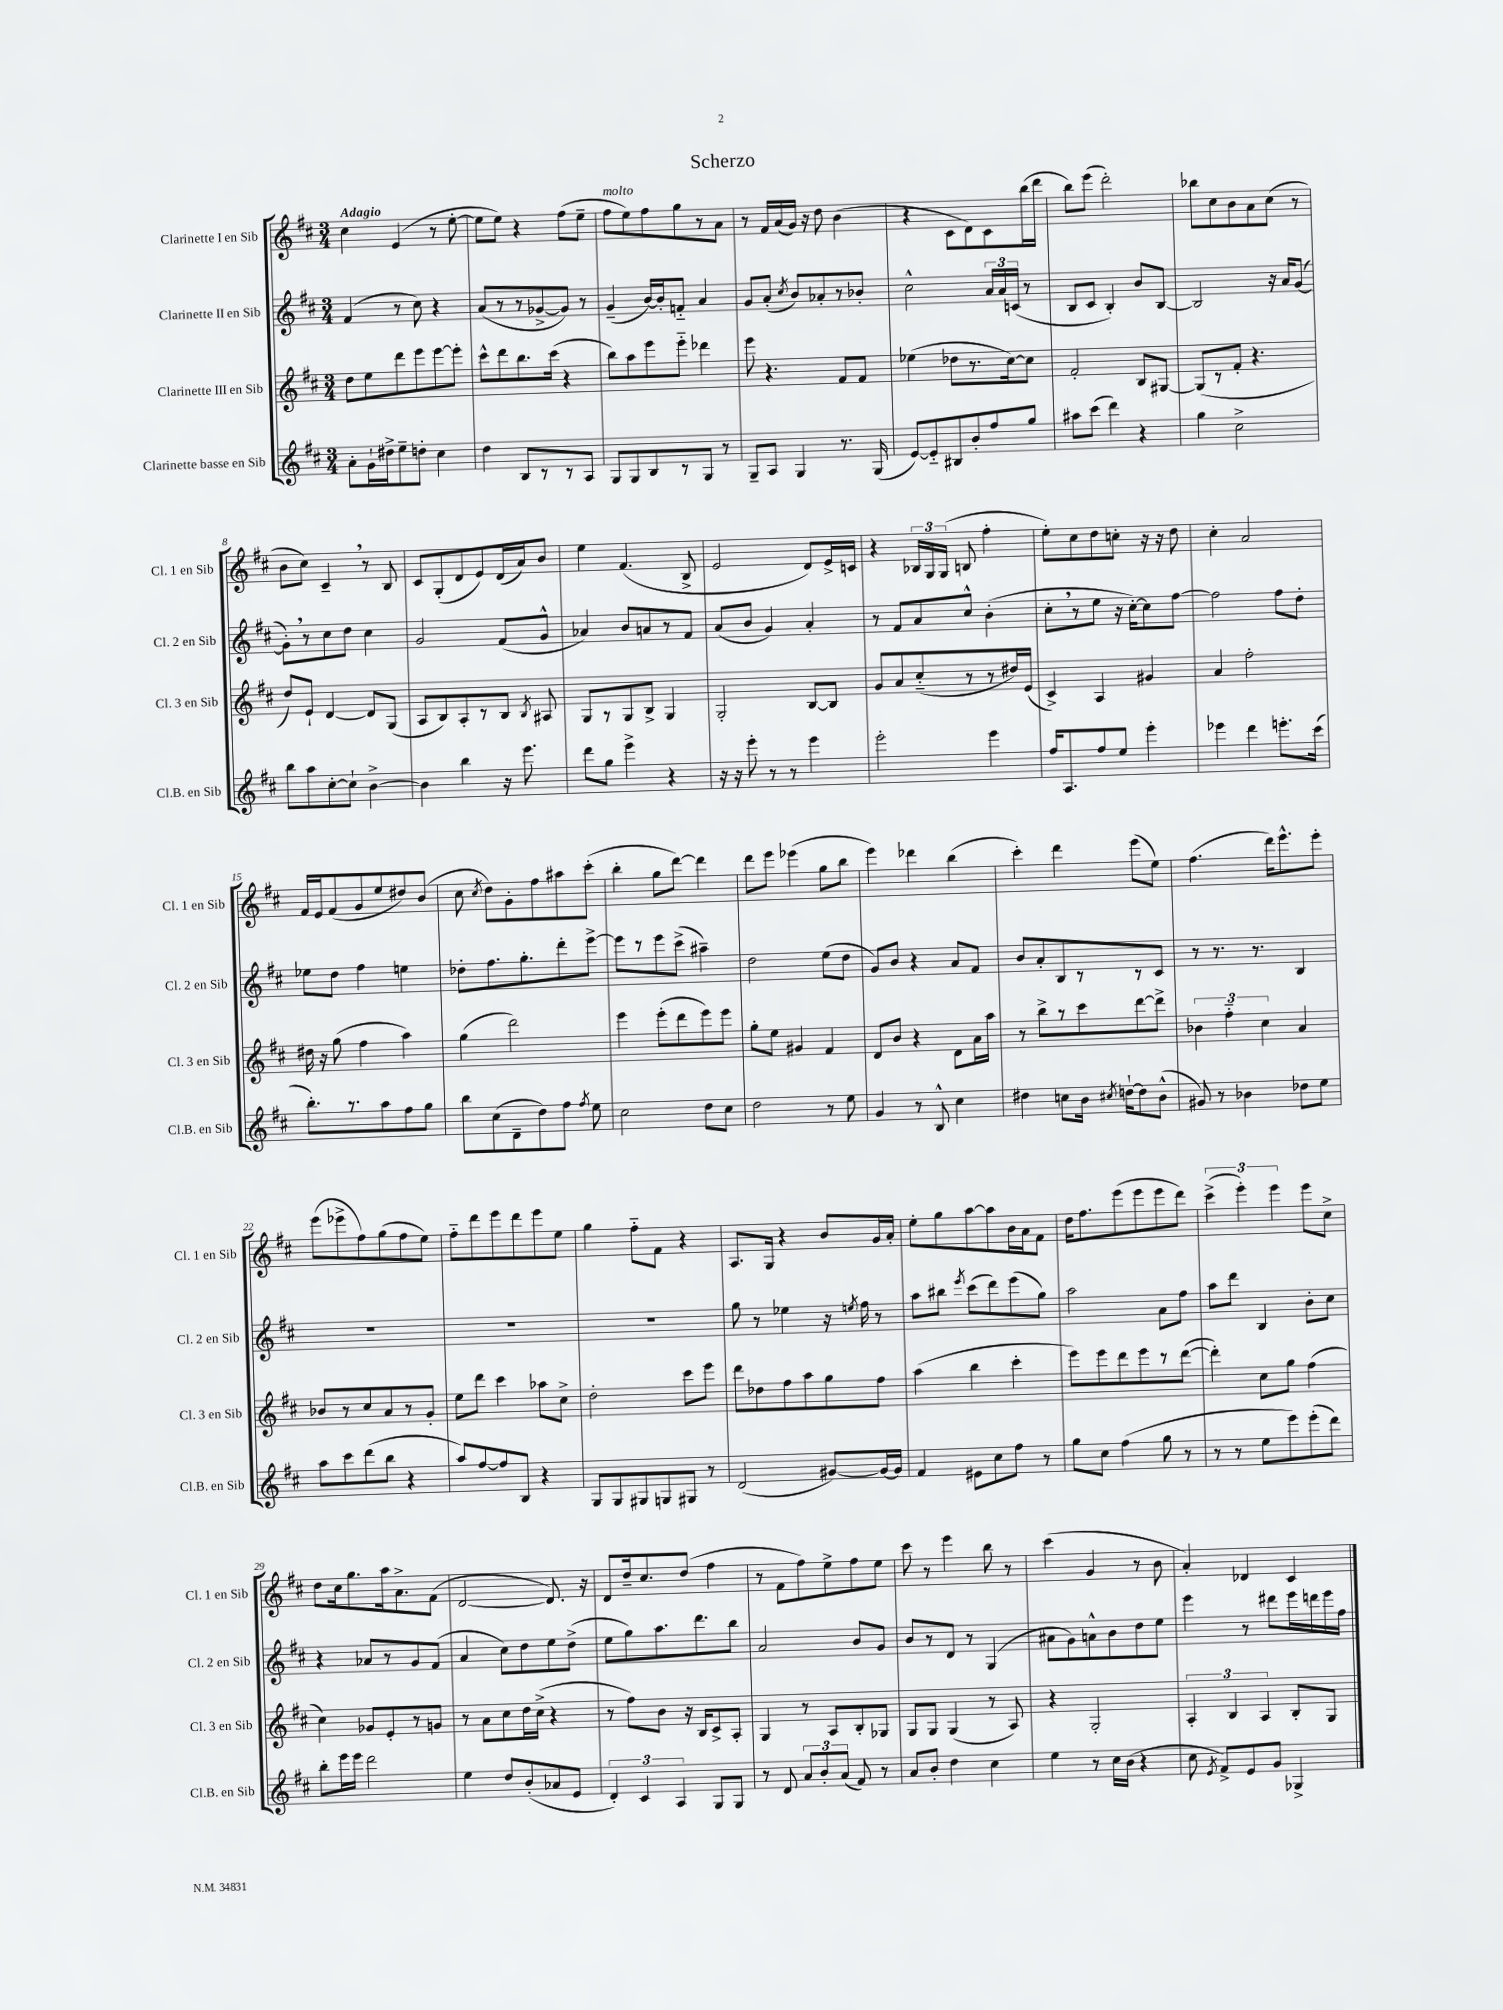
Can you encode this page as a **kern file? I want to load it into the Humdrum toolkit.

**kern	**kern	**kern	**kern
*staff4	*staff3	*staff2	*staff1
*clefG2	*clefG2	*clefG2	*clefG2
*k[f#c#]	*k[f#c#]	*k[f#c#]	*k[f#c#]
*M3/4	*M3/4	*M3/4	*M3/4
8a'	8dd	(4f#	4cc#
16g`	8ee	.	.
16dd#^	.	.	.
8ee~	8ddd	8r	(4e
8dd'	8eee	8cc#)	.
4cc#	[8eee	4r	8r
.	8eee']	.	[8ee'
=	=	=	=
4dd	8ccc#^^	(8a	8ee]
.	8ddd	8r	8ee)
8B	8.bb	8r	4r
8r	.	[8g-^	.
.	(16ccc#	.	.
8r	4r	8g-])	(8ff#
8A	.	8r	8ee~
=	=	=	=
8G	8bb)	(4g~	8ff#
8G	8aa	.	8ee)
8B	8eee	[16b)	8ff#
.	.	16b']	.
8r	8eee'~	8f'~	8gg
8G	4ddd-	4a	8r
8r	.	.	8a
=	=	=	=
8G~	8eee	8g	8r
8A	4.r	(8a'	16f#
.	.	.	(16a
.	.	8qcc#	.
4G	.	8b)	16g)
.	.	.	16r
.	.	8a-'	8dd
8.r	8f#	8r	(4b
.	8f#	8b-'	.
(16G	.	.	.
=	=	=	=
[8e)	(4ee-	2cc#^^	4r
8e'~]	.	.	.
8B#	8dd-	.	8c#
8b'	8.r	.	8d)
8ff#	.	24a	8c#
.	.	24a	.
.	[16cc#)	.	.
.	.	(24c	.
8gg	8cc#]	8r	(16bb
.	.	.	16ddd
=	=	=	=
8aa#	2f#'	8B	8bb)
(8ccc#	.	8c#	(8eee
4ddd)	.	4B')	2ddd')
4r	8B	8b	.
.	[8G#	[8B	.
=	=	=	=
4gg	(8G#]	2B]	8bb-
.	8r	.	8cc#
2cc#^	8f#'	.	8b
.	4.r	.	8a
.	.	16r	(8cc#
.	.	16a	.
.	.	([8g	8r
=	=	=	=
8bb	8dd)	8g'])	8b
8aa	8e`	8r	8cc#)
[8cc#'	[4d	8cc#	4c#~
8cc#`]	.	8dd	.
[4b^	8d]	4cc#	8r
.	(8G	.	8B
=	=	=	=
4b]	8A	2g	8c#
.	8B)	.	(8G'
4bb	8A'	.	8d
.	8r	.	8e)
16r	8B	(8f#	(16d
8.eee	.	.	16a)
.	8qB	.	.
.	8A#	8g^^	8b
=	=	=	=
8ddd	8G	4a-)	4ee
8gg	8r	.	.
4eee^	8G	8b	(4.f#
.	8B^	8a	.
4r	4G	8r	.
.	.	8f#	8B^
=	=	=	=
16r	2G'	(8a	2e
16r	.	.	.
8eee'	.	8b	.
8r	.	4g)	.
8r	.	.	.
4eee	[8B	4a'	8d)
.	8B]	.	16e^
.	.	.	16c
=	=	=	=
2eee'	8g	8r	4r
.	8a	8f#	.
.	(8cc#'~	8a	24B-
.	.	.	24G
.	.	.	(24G
.	8r	8cc#^^	8B
4eee	8r	(4b'	4ff#'
.	16dd#)	.	.
.	(16e	.	.
=	=	=	=
16ff#	4c#^)	8cc#'	8ee')
8.A	.	.	.
.	.	8r	8cc#
8ff#	4A	8ee	8dd
8ee	.	16r	8cc'
.	.	[16cc#')	.
4eee'	4g#	8cc#]	16r
.	.	.	16r
.	.	[8ff#	8dd
=	=	=	=
4eee-	4a	2ff#]	4cc#'
4ddd	2ff#'	.	2a
8.eee'	.	8ff#	.
.	.	8dd'	.
(16ccc#	.	.	.
=	=	=	=
8.bb')	16dd#	8ee-	16f#
.	16r	.	16e
.	(8gg	8dd	(8f#
8.r	.	.	.
.	4ff#	4ff#	8g
8aa	.	.	8ee
8ff#	4aa)	4ee	8dd#)
8gg	.	.	(8b
=	=	=	=
8bb	(4gg	8dd-'	8cc#
.	.	.	8qcc#
(8cc#	.	8.ff#	8dd)
8d~	2ddd)	.	8g'
.	.	8.gg'	.
8dd)	.	.	8ff#
8ff#	.	8ddd'	8aa#
8qff#	.	.	.
8ee	.	[8eee^	(8ccc#'
=	=	=	=
2cc#	4eee	8eee]	4bb'
.	.	8r	.
.	(8eee'	8eee	8gg
.	8ddd	(8ccc#^	[8ddd)
8dd	8eee)	4aa#~)	4ddd]
8cc#	8eee	.	.
=	=	=	=
2dd	8gg'	2dd	8ddd
.	8ee	.	8eee
.	4g#	.	(4eee-
8r	4f#	(8ee	8gg
8ee	.	8dd	8bb
=	=	=	=
4g	8d	8g)	4eee)
.	8b	8b	.
8r	4r	4r	4ddd-
8B^^	.	.	.
4cc#	8d	8a	(4bb
.	16a	8f#	.
.	16aa	.	.
=	=	=	=
4dd#	8r	8b	4ccc#')
.	8bb^	8a'	.
8cc	8r	8B	4ddd
16b	8ccc#	8r	.
8qcc#	.	.	.
[16dd`	.	.	.
8dd]	[8ddd	8r	(8eee
(8b^^	8ddd^]	8c#	8ee)
=	=	=	=
8g#)	6b-	8r	(4.ff#
8r	.	8.r	.
.	6ff#'~	.	.
4b-	.	.	.
.	.	8.r	.
.	6cc#	.	.
.	.	.	16ddd)
.	.	.	8.eee^^
8dd-	4a	4B	.
8ee	.	.	8eee'
=	=	=	=
8aa	8b-	2.r	(8eee
8ccc#	8r	.	8eee-^
(8ddd	8cc#	.	8ff#)
8bb	8a	.	(8gg
4r	8r	.	8ff#
.	8g'	.	8ee)
=	=	=	=
8aa)	8ee	2.r	8ff#'~
[8ff#	8ddd	.	8ddd
8ff#]	4ccc#	.	8eee
8B	.	.	8ddd
4r	8aa-	.	8eee
.	8cc#^	.	8ee
=	=	=	=
8G	2dd'	2.r	4gg
8G	.	.	.
8G#	.	.	8ff#'~
8G	.	.	8f#
8G#	8ccc#	.	4r
8r	8eee	.	.
=	=	=	=
(2d	8ddd	8gg	8.A
.	8dd-	8r	.
.	.	.	16G
.	8ff#	4ee-	4r
.	8aa	.	.
[8g#)	8gg	16r	8b
.	.	8qee	.
.	.	16ff#	.
16g#_	8ff#	8r	16g
16g#]	.	.	16a'
=	=	=	=
4f#	(4aa	8aa	8ee'
.	.	8bb#	8gg
.	.	8qeee	.
8e#	4bb	(8ccc#	[8aa
8cc#	.	8ddd)	8aa]
8ff#	4ccc#'	(8eee	16b
.	.	.	16a
8r	.	8gg)	8f#
=	=	=	=
8gg	8eee)	2aa	16dd
.	.	.	8.ff#
8cc#	8eee	.	.
(4ff#	8ddd	.	(8eee
.	8eee	.	8eee
8gg	8r	8a	8eee
8r	([8ddd	8ff#	8ddd)
=	=	=	=
8r	4ddd'])	8aa	(6ccc#^
8r	.	8ddd	.
.	.	.	6eee')
8ee	8cc#	4B	.
.	.	.	6eee
8eee)	8gg	.	.
(8eee'	(4ff#	8b'	8eee
8ddd)	.	8cc#	8cc#^
=	=	=	=
8bb'	4cc#)	4r	8dd
16eee	.	.	16cc#
16eee	.	.	8.gg
2ddd	8g-	8a-	.
.	8e'	8r	16aa
.	.	.	8.a^
.	8r	8g	.
.	8g	(8f#	(8f#
=	=	=	=
4ee	8r	4a	[2d
.	8a	.	.
8dd	8cc#	8cc#)	.
(8b'	16dd	8dd	.
.	(16cc#^	.	.
8a-	4r	8ee	8.d])
8e	.	(8dd^	.
.	.	.	16r
=	=	=	=
6d')	8r	8ee	8d
.	8ff#)	8gg)	16dd~
6c#	.	.	.
.	.	.	8.cc#
.	8b	8.aa	.
6A	.	.	.
.	16r	.	(8dd
.	16B	8.ddd	.
8G	8c#^	.	4ff#
8G	8A'	8bb	.
=	=	=	=
8r	4G	2a	8r
8d	.	.	8f#
12a	8r	.	8ff#)
12b'	.	.	.
.	8A	.	8ee^
(12a	.	.	.
8f#)	8B'	8b	8ff#
8r	8G-	8g	8ee
=	=	=	=
8a	8G	8b	8ccc#
8b'	8G	8r	8r
4dd	(4G	8d	4eee
.	.	8r	.
4cc#	8r	(4G	8bb
.	8A)	.	8r
=	=	=	=
4ee	4r	8a#	(4ccc#
.	.	8g)	.
8r	2G'	8a^^	4g
16cc#	.	8b	.
(16b	.	.	.
4r	.	8dd	8r
.	.	8ee	8b
=	=	=	=
8cc#	6A'	4eee	4a')
8qe	.	.	.
8f#^)	.	.	.
.	6B	.	.
8e	.	8r	4d-
.	6A	.	.
8g	.	8ddd#	.
4G-^	8B'	16eee	4c#
.	.	16ddd	.
.	8G	16eee	.
.	.	16ff#	.
==	==	==	==
*-	*-	*-	*-
